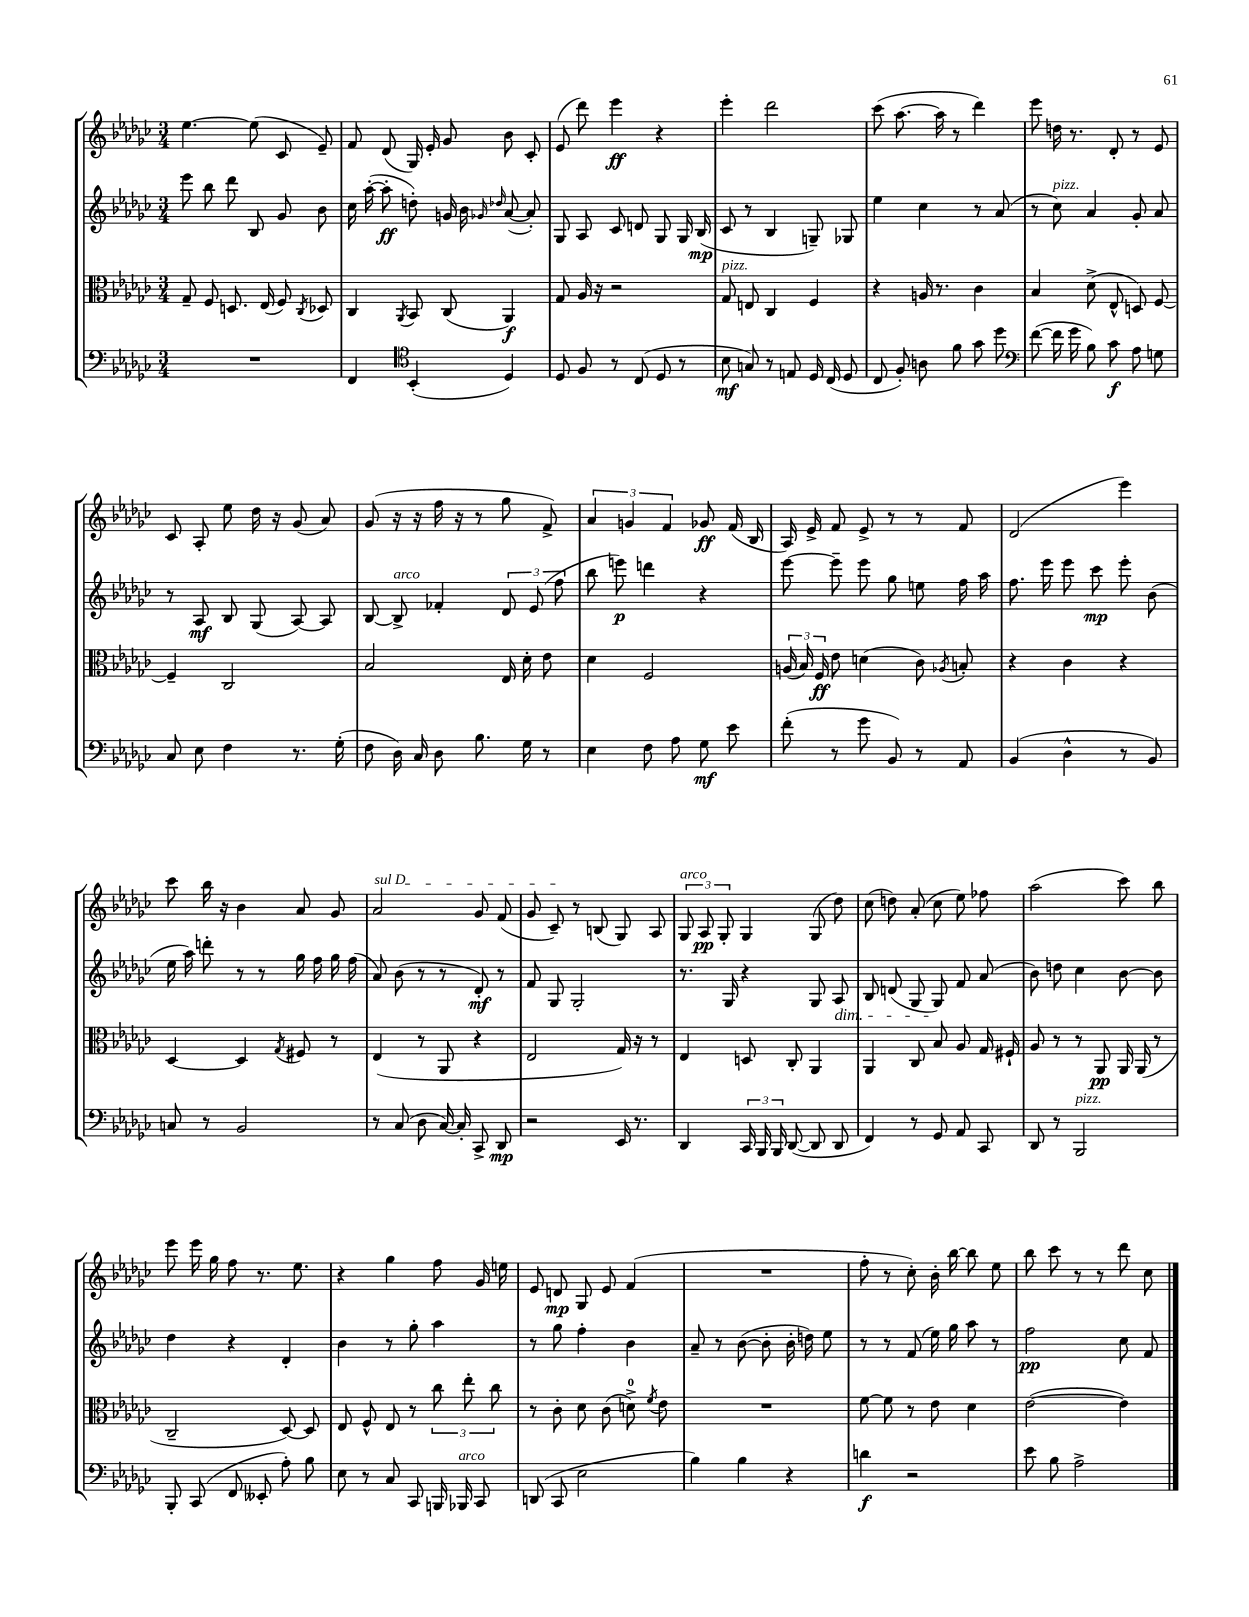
<<
\new StaffGroup <<
\new Staff = "s0" {
    \clef treble \key ges \major \numericTimeSignature \time 3/4
    \autoBeamOff ees''4.~ ees''8( ces'8 ees'8--) |
    f'8 des'8( ges16) ees'16-. ges'8 bes'8 ces'8-. |
    ees'8( des'''8) ees'''4\ff r4 |
    ees'''4-. des'''2 |
    ces'''8( aes''8.~ aes''16 r8 des'''4) |
    ees'''8 d''16 r8. des'8-. r8 ees'8 |
    ces'8 aes8-. ees''8 des''16 r16 ges'8( aes'8) |
    ges'8( r16 r16 f''16 r16 r8 ges''8 f'8->) |
    \tuplet 3/2 { aes'4 g'4 f'4 } ges'8\ff f'16( bes16 |
    aes16) ees'16-> f'8 ees'8-> r8 r8 f'8 |
    des'2( ees'''4) |
    ces'''8 bes''16 r16 bes'4 aes'8 ges'8 |
    \once \override TextSpanner.bound-details.left.text = \markup { \italic "sul D" } aes'2\startTextSpan ges'8 f'8( |
    ges'8 ces'8--\stopTextSpan) r8 b8( ges8) aes8 |
    \tuplet 3/2 { ges8^\markup { \italic "arco" } aes8\pp ges8-. } ges4 ges8( des''8) |
    ces''8( d''8) aes'8-.( ces''8 ees''8) fes''8 |
    aes''2( ces'''8) bes''8 |
    ees'''8 ees'''16 ges''16 f''8 r8. ees''8. |
    r4 ges''4 f''8 ges'16 e''16 |
    ees'8 d'8\mp ges8 ees'8 f'4( |
    R2. |
    f''8-. r8 ces''8-.) bes'16-. bes''16~ bes''8 ees''8 |
    bes''8 ces'''8 r8 r8 des'''8 ces''8 \bar "|." |
}
\new Staff = "s1" {
    \clef treble \key ges \major \numericTimeSignature \time 3/4
    \autoBeamOff ees'''8 bes''8 des'''8 bes8 ges'8 bes'8 |
    ces''16 aes''16~-.( aes''8-.\ff d''8-.) g'16 bes'16 \grace { ges'16 des''16 } aes'8~( aes'8-.) |
    ges8 aes8 ces'8 d'8 ges8 ges16 bes16\mp( |
    ces'8 r8 bes4 g8--) ges8 |
    ees''4 ces''4 r8 aes'8( |
    r8 ces''8^\markup { \italic "pizz." }) aes'4 ges'8-. aes'8 |
    r8 aes8\mf bes8 ges8( aes8~) aes8 |
    bes8~ bes8->^\markup { \italic "arco" } fes'4-. \tuplet 3/2 { des'8 ees'8( f''8 } |
    bes''8 e'''8\p) d'''4 r4 |
    ees'''8~ ees'''8-- ees'''8 ges''8 e''8 f''16 aes''16 |
    f''8. ees'''16 ees'''8 ces'''8\mp ees'''8-. bes'8( |
    ees''16 aes''16) d'''8-. r8 r8 ges''16 f''16 ges''16 f''16( |
    aes'8) bes'8( r8 r8 des'8-.\mf) r8 |
    f'8 ges8 ges2-. |
    r8. ges16 r4 ges8 aes8\dim |
    bes8 d'8( ges8 ges8\!) f'8 aes'8( |
    bes'8) d''8 ces''4 bes'8~ bes'8 |
    des''4 r4 des'4-. |
    bes'4 r8 ges''8-. aes''4 |
    r8 ges''8 f''4-. bes'4 |
    aes'8-- r8 bes'8~( bes'8-. bes'16-. d''16) ees''8 |
    r8 r8 f'8( ees''16) ges''16 aes''8 r8 |
    f''2\pp ces''8 f'8 \bar "|." |
}
\new Staff = "s2" {
    \clef alto \key ges \major \numericTimeSignature \time 3/4
    \autoBeamOff ges8-- f8 d8. ees16( f8) \acciaccatura { ces8 } des8 |
    ces4 \acciaccatura { aes,8 } bes,8 ces8( aes,4\f) |
    ges8 aes16 r16 r2 |
    ges8^\markup { \italic "pizz." } e8 ces4 f4 |
    r4 a16 r8. ces'4 |
    bes4 des'8->( ees8-^ d8) f8~ |
    f4-- ces2 |
    bes2 ees16 des'16-. ees'8 |
    des'4 f2 |
    \tuplet 3/2 { a16( bes16) f16\ff } ees'8 d'4( ces'8) \acciaccatura { aes8 } b8-. |
    r4 ces'4 r4 |
    des4~ des4 \acciaccatura { ges8 } fis8 r8 |
    ees4( r8 aes,8 r4 |
    ees2 ges16) r16 r8 |
    ees4 d8 ces8-. aes,4 |
    aes,4 ces8 bes8 aes8 ges16 fis16-! |
    aes8 r8 r8 aes,8\pp aes,16 aes,16( r8 |
    ces2-- des8~) des8 |
    ees8 f8-^ ees8 r8 \tuplet 3/2 { ces''8 ees''8-. ces''8 } |
    r8 ces'8-. des'8 ces'8( d'8-0->) \acciaccatura { f'8 } ees'8 |
    R2. |
    f'8~ f'8 r8 ees'8 des'4 |
    ees'2~( ees'4) \bar "|." |
}
\new Staff = "s3" {
    \clef bass \key ges \major \numericTimeSignature \time 3/4
    \autoBeamOff R2. |
    f,4 \clef tenor bes,4-.( des4) |
    des8 f8 r8 ces8( des8 r8 |
    bes8\mf g8) r8 e8 des16 ces16( des8 |
    ces8 f8-.) a8 f'8 ges'8 des''8 |
    \clef bass f'8~( f'16 ges'16 bes8) ces'8\f aes8 g8 |
    ces8 ees8 f4 r8. ges16-.( |
    f8 des16) ces16 des8 bes8. ges16 r8 |
    ees4 f8 aes8 ges8\mf ees'8 |
    f'8-.( r8 ges'8 bes,8) r8 aes,8 |
    bes,4( des4-^ r8 bes,8) |
    c8 r8 bes,2 |
    r8 ces8( des8 ces16~) ces16-. ces,8-> des,8\mp |
    r2 ees,16 r8. |
    des,4 \tuplet 3/2 { ces,16 bes,,16 bes,,16 } des,8~( des,8 des,8 |
    f,4) r8 ges,8 aes,8 ces,8 |
    des,8 r8 bes,,2^\markup { \italic "pizz." } |
    bes,,8-. ces,8( f,8 eeses,8-. aes8-.) bes8 |
    ees8 r8 ces8 ces,8 b,,16 bes,,16^\markup { \italic "arco" } ces,8 |
    d,8( ces,8 ees2 |
    bes4) bes4 r4 |
    d'4\f r2 |
    ees'8 bes8 aes2-> \bar "|." |
}
>>
>>
\layout { \context { \Score \remove "Bar_number_engraver" } }
